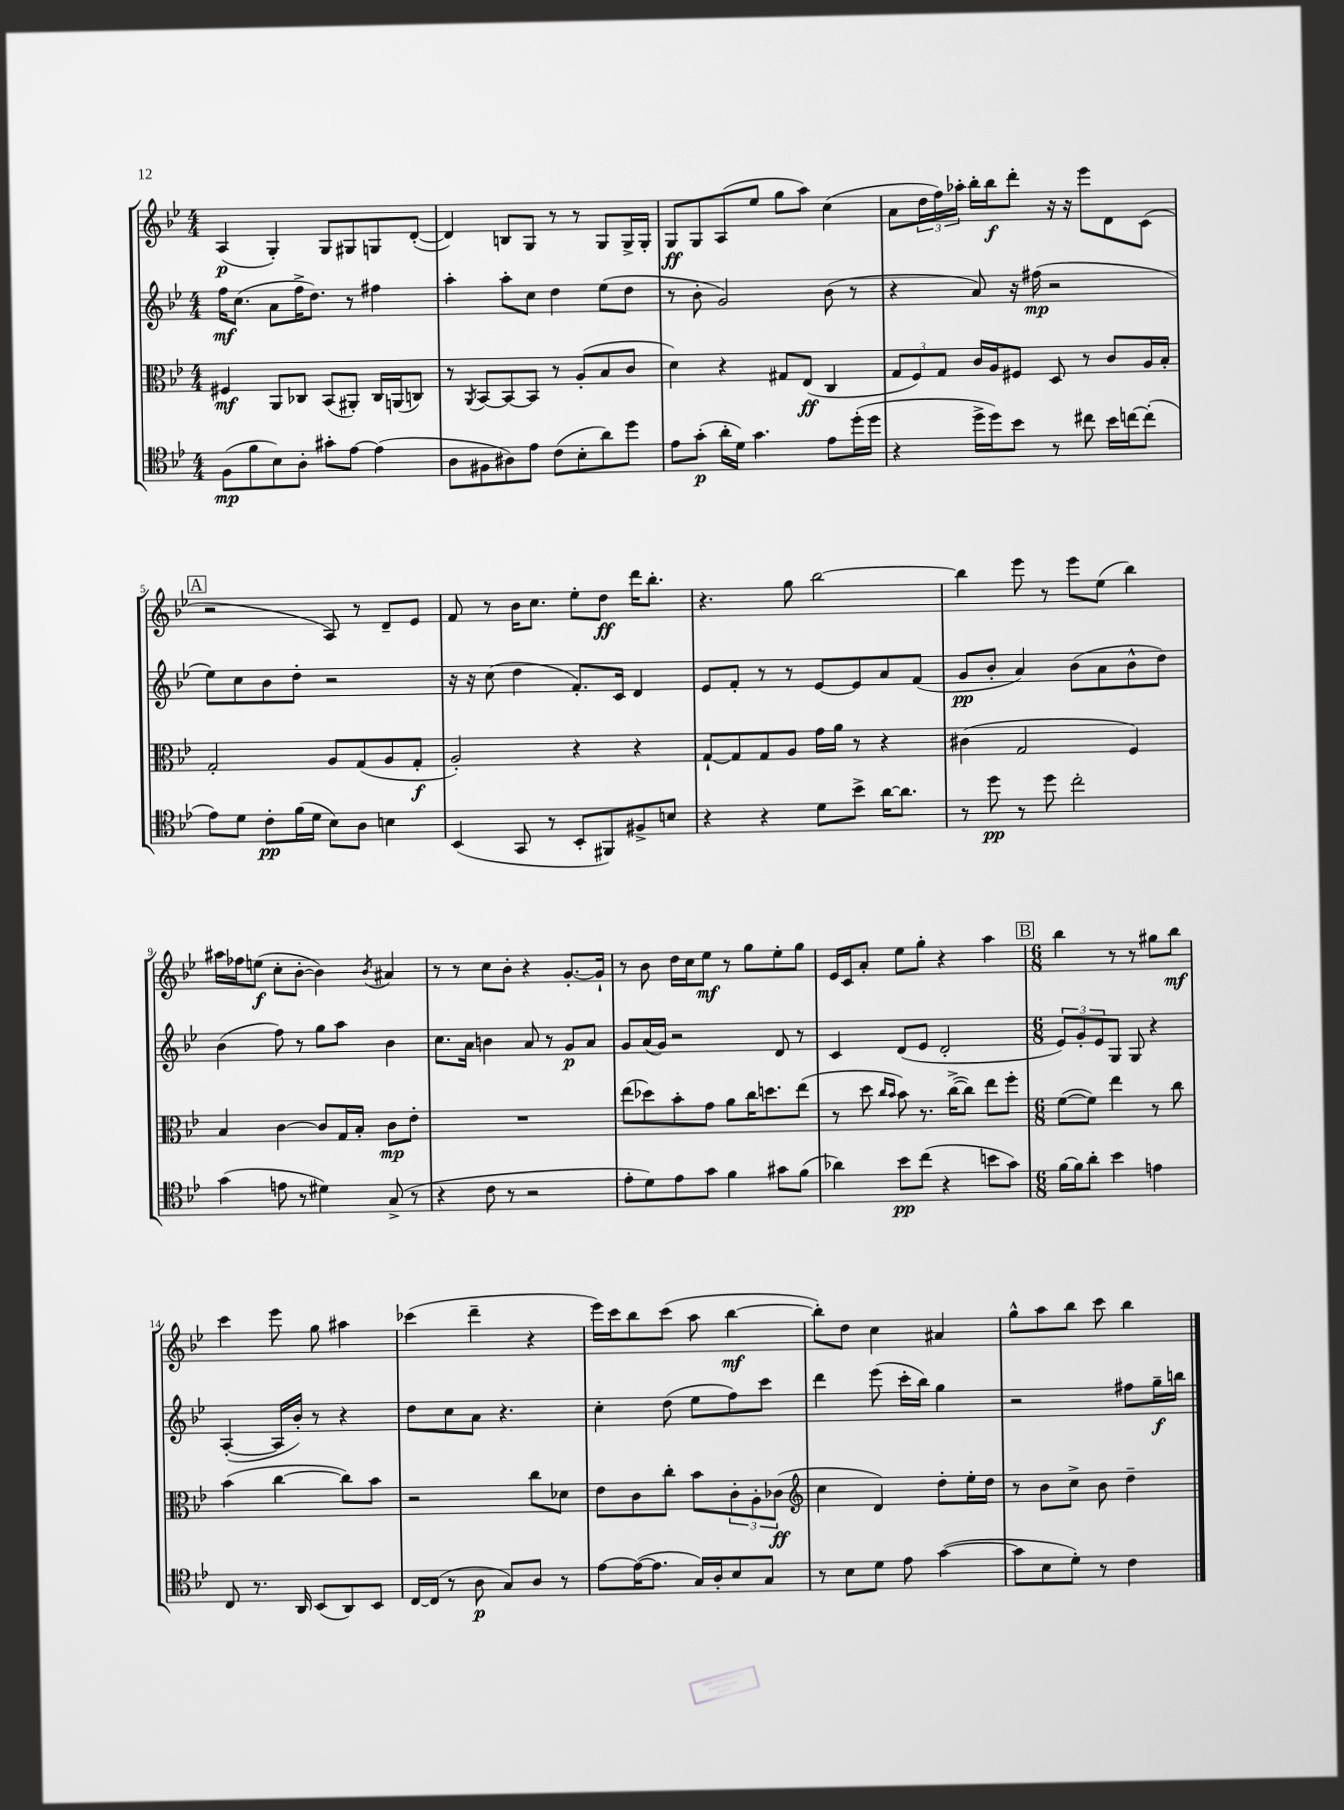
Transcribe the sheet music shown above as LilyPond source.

<<
\new StaffGroup <<
\new Staff = "s0" {
    \clef treble \key bes \major \numericTimeSignature \time 4/4
    a4\p( g4-.) g8 gis8 g8 d'8~-.( |
    d'4) b8 g8 r8 r8 g8 g16-> g16-. |
    g8\ff g8 a8( ees''8 g''8 a''8) c''4( |
    a'8 \tuplet 3/2 { d''16 f''16) aes''16-. } bes''16-. bes''16\f d'''8-. r16 r16 ees'''8 d'8 c'8( |
    \mark \markup { \box "A" } r2 a8) r8 d'8-- ees'8 |
    f'8 r8 bes'16 c''8. ees''8-. d''8\ff d'''16 bes''8.-. |
    r4. g''8 bes''2~ |
    bes''4 ees'''8 r8 ees'''8 ees''8( bes''4) |
    ais''16 fes''16 e''8\f( c''8-. bes'8~-. bes'4) \acciaccatura { bes'8 } ais'4 |
    r8 r8 c''8 bes'8-. r4 g'8.~-. g'16-! |
    r8 bes'8 d''16 c''16 ees''8\mf r8 g''8 ees''8-. g''8 |
    ees'16 c'16 a'8-. ees''8 g''8-. r4 a''4 |
    \mark \markup { \box "B" } \numericTimeSignature \time 6/8 bes''4 r8 r8 gis''8 bes''8\mf |
    c'''4 ees'''8 g''8 ais''4 |
    ces'''4( d'''4-- r4 |
    ees'''16) c'''16 bes''8 c'''8( a''8 bes''4~\mf |
    bes''8-.) d''8 c''4 ais'4 |
    g''8-^ a''8 bes''8 c'''8 bes''4 \bar "|." |
}
\new Staff = "s1" {
    \clef treble \key bes \major \numericTimeSignature \time 4/4
    f''16\mf c''8.( a'8 f''16-> d''8.) r8 fis''4 |
    a''4-. a''8-. c''8 d''4 ees''8( d''8 |
    r8 bes'8-. g'2) bes'8( r8 |
    r4 a'8) r16 fis''16\mp( r2 |
    \mark \markup { \box "A" } ees''8) c''8 bes'8 d''8-. r2 |
    r16 r16 c''8( d''4 f'8.-.) c'16 d'4 |
    ees'8 f'8-. r8 r8 ees'8~ ees'8 a'8 f'8( |
    g'8\pp bes'8-. a'4) bes'8( a'8 bes'8-^ d''8) |
    bes'4( f''8) r8 g''8 a''8 bes'4 |
    c''8. a'16 b'4 a'8 r8 g'8\p a'8 |
    g'8 a'16( g'16) r2 d'8 r8 |
    c'4 d'8( ees'8 d'2-. |
    \mark \markup { \box "B" } \numericTimeSignature \time 6/8 \tuplet 3/2 { ees'8) g'8-. ees'8 } g8 g8 r4 |
    a4~-.( a16 bes'16-.) r8 r4 |
    d''8 c''8 a'8 r4. |
    c''4-. d''8( ees''8 f''8) c'''8 |
    d'''4 ees'''8( c'''16-. bes''16) g''4 |
    r2 fis''8 g''16--\f b''16 \bar "|." |
}
\new Staff = "s2" {
    \clef alto \key bes \major \numericTimeSignature \time 4/4
    fis4\mf a,8 ces8 bes,8( ais,8-.) ces16 a,16( c8) |
    r8 \acciaccatura { a,8 } bes,8~ bes,8~ bes,8 r8 a8-.( bes8 c'8 |
    d'4) r4 gis8 ees8\ff( c4 |
    \tuplet 3/2 { g8 f8) g8 } c'16 a16 fis8 d8 r8 c'8 a16 bes16-. |
    \mark \markup { \box "A" } g2-. a8 g8( a8 g8-.\f |
    a2-.) r4 r4 |
    g8~-! g8 g8 a8 g'16 a'16 r8 r4 |
    cis'4( g2 f4) |
    bes4 c'4~ c'8 g16 bes16-. c'8\mp ees'8-. |
    R1 |
    ees''8( des''8) bes'8-. g'8 a'8 c''16 d''8. ees''8( |
    r8 d''8 \grace { c''16 bes'16 } bes'8) r8. c''16~->( c''8) ees''8 f''8-. |
    \mark \markup { \box "B" } \numericTimeSignature \time 6/8 f'8~( f'8) ees''4 r8 c''8 |
    bes'4( c''4~ c''8) bes'8 |
    r2 c''8 des'8 |
    ees'8 c'8 c''8-. bes'8 \tuplet 3/2 { c'8-. a8-. ces'8\ff( } |
    \clef treble c''4 d'4) d''8-. ees''16-. d''16 |
    r8 bes'8 c''8-> bes'8 d''4-- \bar "|." |
}
\new Staff = "s3" {
    \clef tenor \key bes \major \numericTimeSignature \time 4/4
    f8\mp( f'8 bes8) a8-. gis'8-. ees'8~ ees'4( |
    a8 fis8 ais8) ees'8 c'8( bes8-. a'8) d''8 |
    ees'8 g'8-.\p( a'16-. d'16) g'4. ees'8 d''16-.( d''16 |
    r4 d''16-> d''16) bes'8 r8 cis''8 bes'16 c''16~ c''8-.( |
    \mark \markup { \box "A" } ees'8) d'8 c'8-.\pp f'16( d'16 bes8) a8 b4 |
    bes,4( g,8 r8 bes,8-. fis,8) fis8-> b8 |
    r4 r4 d'8 bes'8-> a'16~ a'8. |
    r8 d''8\pp r8 d''8 c''2-. |
    g'4( e'8 r8 dis'4) g8->( r8 |
    r4 c'8 r8 r2 |
    ees'8-. d'8) ees'8 g'8 f'4 gis'8 f'8( |
    aes'4) bes'8\pp c''8( r4 b'8 g'8) |
    \mark \markup { \box "B" } \numericTimeSignature \time 6/8 f'16~ f'16 a'8-. bes'4 e'4 |
    c8 r8. a,16 bes,8( a,8) bes,8 |
    c16~ c16( r8 a8\p g8) a8 r8 |
    ees'8~ ees'16~( ees'8. g16) a16-. bes8 g8 |
    r8 bes8 d'8 ees'8 g'4~( |
    g'8 bes8 d'8-.) r8 c'4 \bar "|." |
}
>>
>>
